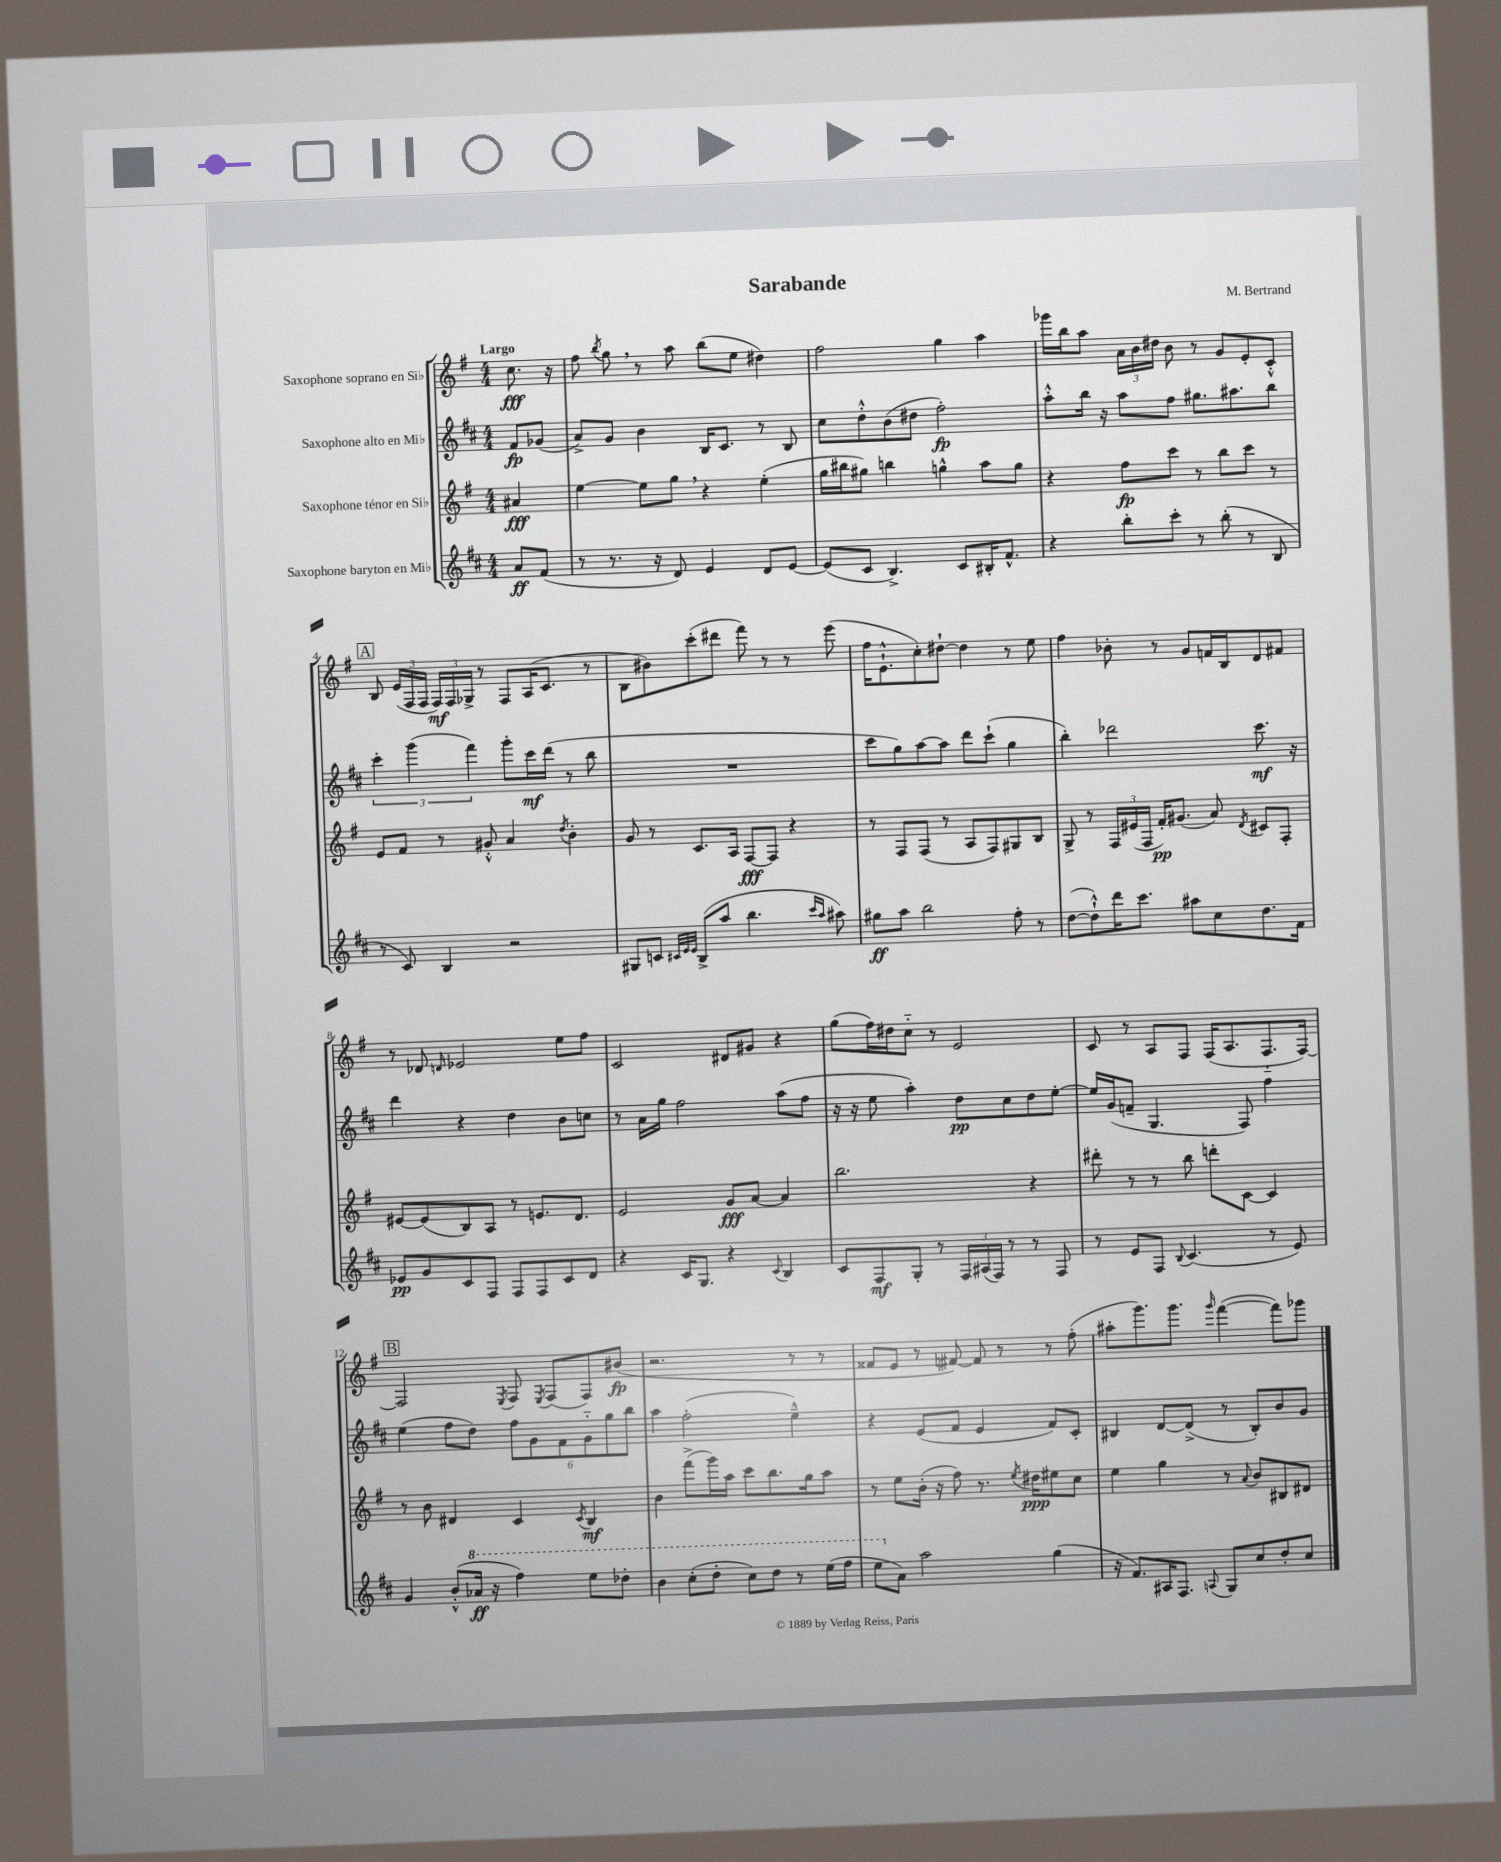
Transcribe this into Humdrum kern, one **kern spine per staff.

**kern	**kern	**kern	**kern
*staff4	*staff3	*staff2	*staff1
*clefG2	*clefG2	*clefG2	*clefG2
*k[f#c#]	*k[f#]	*k[f#c#]	*k[f#]
*M4/4	*M4/4	*M4/4	*M4/4
8a	4a#	8f#	8.cc
(8f#	.	(8g-	.
.	.	.	16r
=	=	=	=
8r	[4ee	8a^)	8ff#
.	.	.	8qbb
8.r	.	8g	8gg
.	8ee]	4b	8r
16r	.	.	.
8d)	8gg	.	8aa
4e	4r	16B	(8bb
.	.	8.c#	.
.	.	.	8ee
8d	(4ee'	8r	4dd#)
[8e	.	8B	.
=	=	=	=
(8e]	16gg	8cc#	2ff#
.	16bb#	.	.
8c#	8gg#)	8dd'^^	.
4.B^)	4bb	(8b	.
.	.	8dd#	.
.	4gg^^	2ff#')	4gg
8c#	.	.	.
16B#'	8aa	.	4aa
8.f#^^	.	.	.
.	8gg	.	.
=	=	=	=
4r	4r	8aa'^^	16ggg-
.	.	.	16bb
.	.	16bb	8aa
.	.	16r	.
8bb'	8ff#	8aa	24a
.	.	.	24b
.	.	.	24dd#
8ccc#'	8ccc	8ff#	8b
8r	8r	8.gg#	8r
(8bb'	8bb	.	8g
.	.	8.aa#	.
8r	8ccc	.	8e'
8B	8r	8bb	8c'^^
=	=	=	=
8r	8e	6ccc#'	8B
8c#)	8f#	.	(24e
.	.	(6ggg	24F#
.	.	.	24F#
4B	8r	.	24F#)
.	.	.	24F#
.	.	6fff#)	24G-^
.	8g#'^^	.	8r
2r	4a	8ggg'	8F#
.	.	16ccc#	(16A
.	.	(16ddd	8.c
.	8qdd	.	.
.	4b'	8r	.
.	.	8bb	8r
=	=	=	=
8G#	8g	1r	8B
8c	8r	.	8b#)
32qqc#	.	.	.
32qqe	.	.	.
32qqe	.	.	.
(8B^	8.c	.	(8ccc'
8aa	.	.	8ddd#
.	16A	.	.
4.bb	[8F#	.	8fff#)
.	8F#]	.	8r
.	4r	.	8r
16qqccc#	.	.	.
16qqaa	.	.	.
8aa#)	.	.	(8eee
=	=	=	=
8gg#	8r	8ccc#	16ff#
.	.	.	8.e`^^
8aa	8F#	8gg)	.
2bb	(8F#	[8aa	8cc')
.	8r	8aa]	[8dd#`
.	8A	8ddd	4dd#]
.	8F#)	(8ccc#`	.
8ff#'	8G#	4gg	8r
8r	8B	.	8ee
=	=	=	=
([8dd	8G^	4bb')	4ff#
8dd`^^])	8r	.	.
16ddd	24F#	2ddd-	8b-'
.	(24e#	.	.
8.ccc#	.	.	.
.	24F#	.	.
.	16f#')	.	8r
.	(8.g#	.	.
8aa#	.	.	8g
8cc#	8a)	.	16f
.	.	.	16B
.	8qd	.	.
8.dd	8c#	8.ccc#	8d
.	8F#'	.	8f#
16f#	.	16r	.
=	=	=	=
8e-	[8e#	4ddd	8r
8g	(8e#]	.	8d-
.	.	.	16qqd
8c#	8B)	4r	2e-
8F#	8A	.	.
8F#	8r	4dd	.
8F#	8.e	.	.
8c#	.	8b	8ee
.	8.d	.	.
8d	.	8cc	8ff#
=	=	=	=
4r	2e	8r	2c
.	.	16a	.
.	.	16gg	.
16c#	.	2ff#	.
8.G	.	.	.
4r	8g	.	8d#
.	[8a	.	8g#
8qqc#	.	.	.
4B	4a]	(8aa	4r
.	.	8ff#	.
=	=	=	=
8c#	2.bb	16r	(8gg
.	.	16r	.
8F#	.	8ee	16ff#)
.	.	.	16dd#
8G'	.	4aa')	8cc'~
8r	.	.	8r
24F#	.	8dd	2e
(24A#	.	.	.
24F#)	.	.	.
8r	.	8cc#	.
8r	4r	8dd	.
8F#	.	[8ee'	.
=	=	=	=
8r	8ddd#'	16ee]	8c
.	.	(16g	.
8e	8r	8f~	8r
8F#	8r	4.G	8A
8qqB	.	.	.
(4.c#	8bb	.	8F#
.	8ddd'	.	(16F#
.	.	.	8.A
.	[8c	8F#)	.
8r	4c]	4ff#	8.F#'~
8e)	.	.	.
.	.	.	[16F#)
=	=	=	=
4g	8r	(4ee	2F#]
.	8b	.	.
(8b'^^	4d#	8ff#	.
16aa-	.	8dd)	.
16r	.	.	.
.	.	.	8qE
4fff#)	4c	12ff#	8F#
.	.	12g	.
.	.	.	8qE
.	.	.	(8F#
.	.	12f#	.
.	8qc	.	.
8eee	4B	12g'~	8F#)
.	.	12gg	.
8ddd-'	.	.	(8b#
.	.	12bb	.
=	=	=	=
4bb	4b	4aa	2.r
(8ccc#'	(8fff#^	(2ff#'	.
8ddd'	16ggg)	.	.
.	16aa	.	.
8ccc#)	8ccc	.	.
8ddd	8.bb	.	.
8r	.	4ee~^^)	8r
.	16gg	.	.
(16eee	8aa	.	8r
16fff#	.	.	.
=	=	=	=
8eee	8r	4r	8f##
8a)	8ee	.	8e
2aa	(16b'	(8e	8r
.	16r	.	.
.	8ff#)	8f#	[8f#)
.	8.r	4e	8f#]
.	.	.	8r
.	8qee	.	.
.	16dd#	.	.
(4gg	8ee#	8f#)	8r
.	8cc	8c#'	(8ff#'
=	=	=	=
16r	4ee	4B#	8aa#'
8.f#)	.	.	.
.	.	.	8.ggg)
16A#	4gg	[8d	.
8.F#	.	.	8.ggg
.	.	(8d^]	.
8qqA	.	.	16qqggg
8G	8r	8r	([4fff#
.	8qqa	.	.
8cc#	8b	8B#')	.
8dd'	8B#	8b	8fff#])
8cc#	8d#	8g	8ggg-
==	==	==	==
*-	*-	*-	*-
